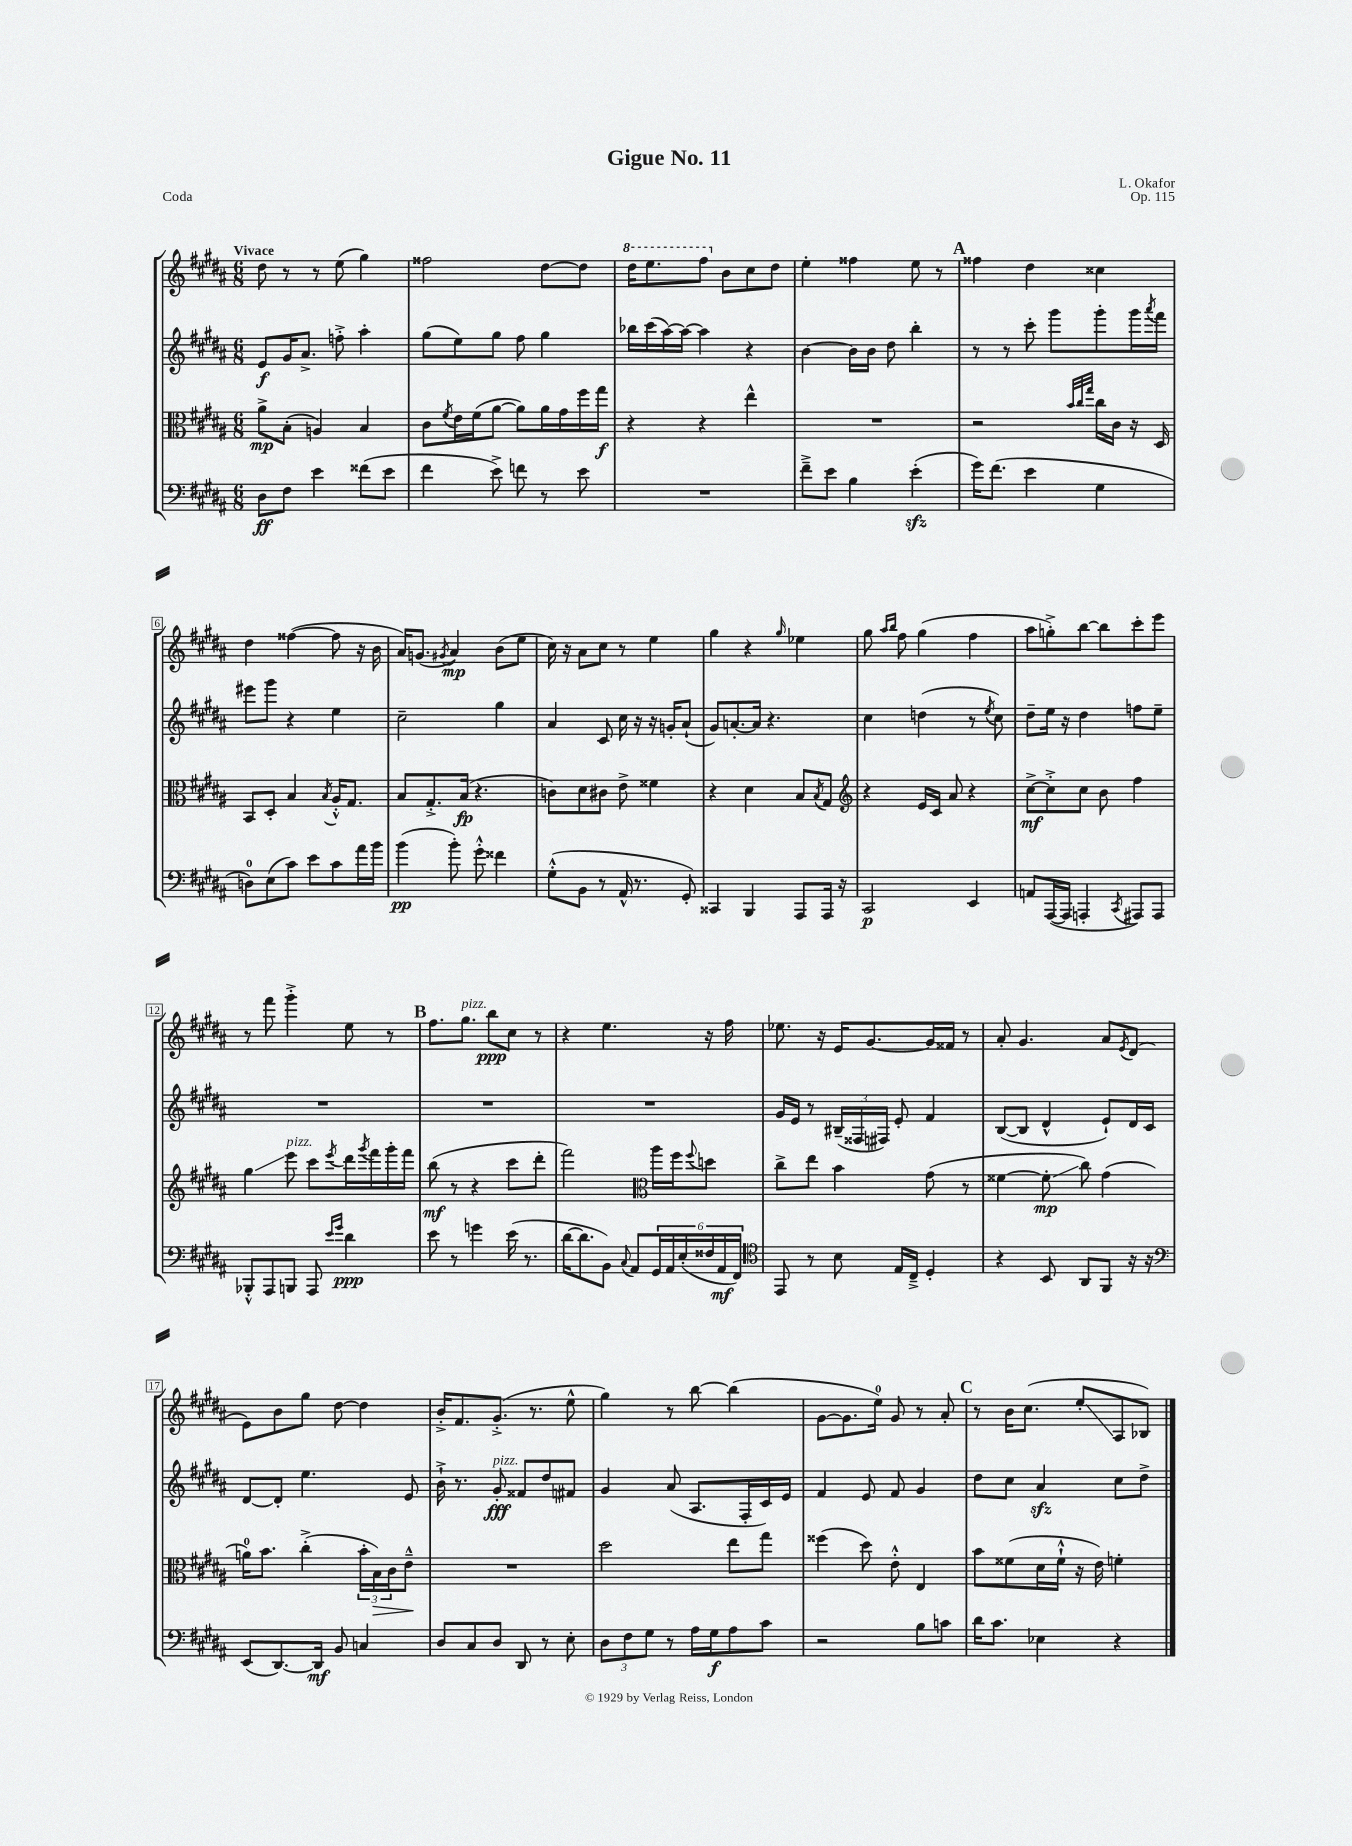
\header { title = "Gigue No. 11" composer = "L. Okafor" opus = "Op. 115" piece = "Coda" }
<<
\new StaffGroup <<
\new Staff = "s0" {
    \clef treble \key b \major \numericTimeSignature \time 6/8 \tempo "Vivace"
    dis''8 r8 r8 e''8( gis''4) |
    fisis''2 dis''8~ dis''8 |
    \ottava #1 dis'''16 e'''8. fis'''8 \ottava #0 b'8 cis''8 dis''8 |
    e''4-. fisis''4 e''8 r8 |
    \mark \markup { \bold "A" } fisis''4 dis''4 cisis''4 |
    dis''4 fisis''4~( fisis''8 r16 b'16 |
    ais'16) g'8.( \acciaccatura { gis'8 } ais'4\mp) b'8( e''8 |
    cis''16) r16 ais'8 cis''8 r8 e''4 |
    gis''4 r4 \grace { gis''16 } ees''4 |
    gis''8 \grace { ais''16 b''16 } fis''8 gis''4( fis''4 |
    ais''8 g''8-.->) b''8~ b''8 cis'''8-. e'''8 |
    r8 fis'''8 gis'''4-.-> e''8 r8 |
    \mark \markup { \bold "B" } fis''8. gis''8.^\markup { \italic "pizz." } b''8\ppp cis''8 r8 |
    r4 e''4. r16 fis''16 |
    ees''8. r16 e'16 gis'8.~ gis'16 fisis'16 r8 |
    ais'8-. gis'4. ais'8 \acciaccatura { e'8 } dis'8( |
    e'8) b'8 gis''8 dis''8~ dis''4 |
    b'16-.-> fis'8. gis'8.-.->( r8. e''8-^ |
    gis''4) r8 b''8~ b''4( |
    gis'8~ gis'8. e''16-0) gis'8 r8 ais'8-. |
    \mark \markup { \bold "C" } r8 b'16 cis''8.( e''8-.\glissando ais8 bes8) \bar "|." |
}
\new Staff = "s1" {
    \clef treble \key b \major \numericTimeSignature \time 6/8
    e'8\f gis'16 ais'8.-> f''8-.-> ais''4-. |
    gis''8( e''8) gis''8 fis''8 gis''4 |
    bes''16 cis'''16( ais''16~) ais''16~ ais''4 r4 |
    b'4~ b'16 b'16 dis''8 b''4-. |
    \mark \markup { \bold "A" } r8 r8 cis'''8-. gis'''8 gis'''8-. gis'''16 \acciaccatura { ais'''8 } fis'''16 |
    eis'''8 gis'''8 r4 e''4 |
    cis''2-- gis''4 |
    ais'4 cis'8 cis''16 r16 r16 g'16-. ais'8-!( |
    gis'8) a'8.~-. a'16 r4. |
    cis''4 d''4( r8 \acciaccatura { e''8 } cis''8) |
    dis''8-- e''16 r16 dis''4 f''8 e''8-- |
    R2. |
    \mark \markup { \bold "B" } R2. |
    R2. |
    gis'16 e'16 r8 \tuplet 3/2 { bis16--( fisis16 fis16) } e'8-. fis'4 |
    b8~( b8 dis'4-^ e'8-!) dis'16 cis'16 |
    dis'8~ dis'8-. e''4. e'8 |
    b'16-!-> r8. gis'8-.\fff^\markup { \italic "pizz." } fisis'8 dis''8 fis'8 |
    gis'4 ais'8( ais8. fis16-. cis'16) e'16 |
    fis'4 e'8 fis'8 gis'4 |
    \mark \markup { \bold "C" } dis''8 cis''8 ais'4\sfz cis''8 dis''8-> \bar "|." |
}
\new Staff = "s2" {
    \clef alto \key b \major \numericTimeSignature \time 6/8
    ais'8->\mp b8-.( a4) b4 |
    cis'8 \acciaccatura { fis'8 } e'16 fis'16( ais'8~ ais'8) ais'16 gis'16 fis''16 gis''16\f |
    r4 r4 e''4-^ |
    R2. |
    \mark \markup { \bold "A" } r2 \grace { b'32 cis''32 gis''32 } cis''16 cis'16 r16 dis16 |
    b,8 dis8-. b4 \acciaccatura { b8 } ais16-.-^ gis8. |
    b8 gis8.-.-> b16\fp( r4. |
    c'8) dis'8 cis'8 e'8-> fisis'4 |
    r4 dis'4 b8 \acciaccatura { b8 } gis8 |
    \clef treble r4 e'16 cis'16 ais'8 r4 |
    cis''8~->\mf cis''8-.-> cis''8 b'8 fis''4 |
    gis''4\glissando e'''8^\markup { \italic "pizz." } cis'''8 \acciaccatura { e'''8 } dis'''16 \acciaccatura { gis'''8 } fis'''16 gis'''16-. fis'''16 |
    \mark \markup { \bold "B" } b''8\mf( r8 r4 cis'''8 dis'''8-. |
    fis'''2) \clef alto ais''16 fis''16 \appoggiatura { fis''8 } d''8 |
    cis''8-> e''8 b'4 gis'8( r8 |
    fisis'4~ fisis'8-.\glissando\mp cis''8) gis'4( |
    a'16-0) b'8. cis''4-.->( \tuplet 3/2 { b'16-. b16\>) cis'16 } e'8---^\! |
    R2. |
    dis''2 e''8 gis''8 |
    fisis''4( dis''8) e'8-.-^ e4 |
    \mark \markup { \bold "C" } b'8 fisis'8( dis'16 fisis'16-!-^ r16 e'16) f'4-. \bar "|." |
}
\new Staff = "s3" {
    \clef bass \key b \major \numericTimeSignature \time 6/8
    dis8\ff fis8 e'4 fisis'8( e'8 |
    fis'4 e'8->) f'8 r8 e'8 |
    R2. |
    fis'8---> e'8 b4 e'4-.\sfz( |
    \mark \markup { \bold "A" } gis'16) fis'8.( e'4 gis4 |
    d8-0) e8( cis'8) e'8 cis'8 ais'16 b'16 |
    b'4\pp( b'8-.) gis'8-.-^ fisis'4 |
    gis8-.-^( b,8 r8 ais,16-^ r8. gis,8-.) |
    cisis,4 b,,4 ais,,8 ais,,16 r16 |
    cis,2\p e,4 |
    a,8 ais,,16~( ais,,16 a,,4-. \acciaccatura { cis,8 } ais,,8) ais,,8 |
    bes,,8-.-^ ais,,8 b,,8 ais,,8 \grace { e'16 gis'16 } dis'4\ppp |
    \mark \markup { \bold "B" } e'8 r8 g'4 e'16( r8. |
    dis'16~ dis'8. b,8) \appoggiatura { cis8 } ais,8 \tuplet 6/4 { gis,16 ais,16 e16-.( fisis16 ais,16\mf fis,16) } |
    \clef tenor e,8 r8 b8 e16 cis16---> dis4-. |
    r4 b,8 ais,8 fis,8 r16 r16 |
    \clef bass e,8( dis,8.~) dis,16\mf b,8 c4 |
    dis8 cis8 dis8 dis,8 r8 e8-. |
    \tuplet 3/2 { dis8 fis8 gis8 } r8 ais16 gis16\f ais8 cis'8 |
    r2 b8 c'8 |
    \mark \markup { \bold "C" } dis'16 cis'8. ees4 r4 \bar "|." |
}
>>
>>
\layout { \context { \Score \override BarNumber.stencil = #(make-stencil-boxer 0.1 0.3 ly:text-interface::print) } }
